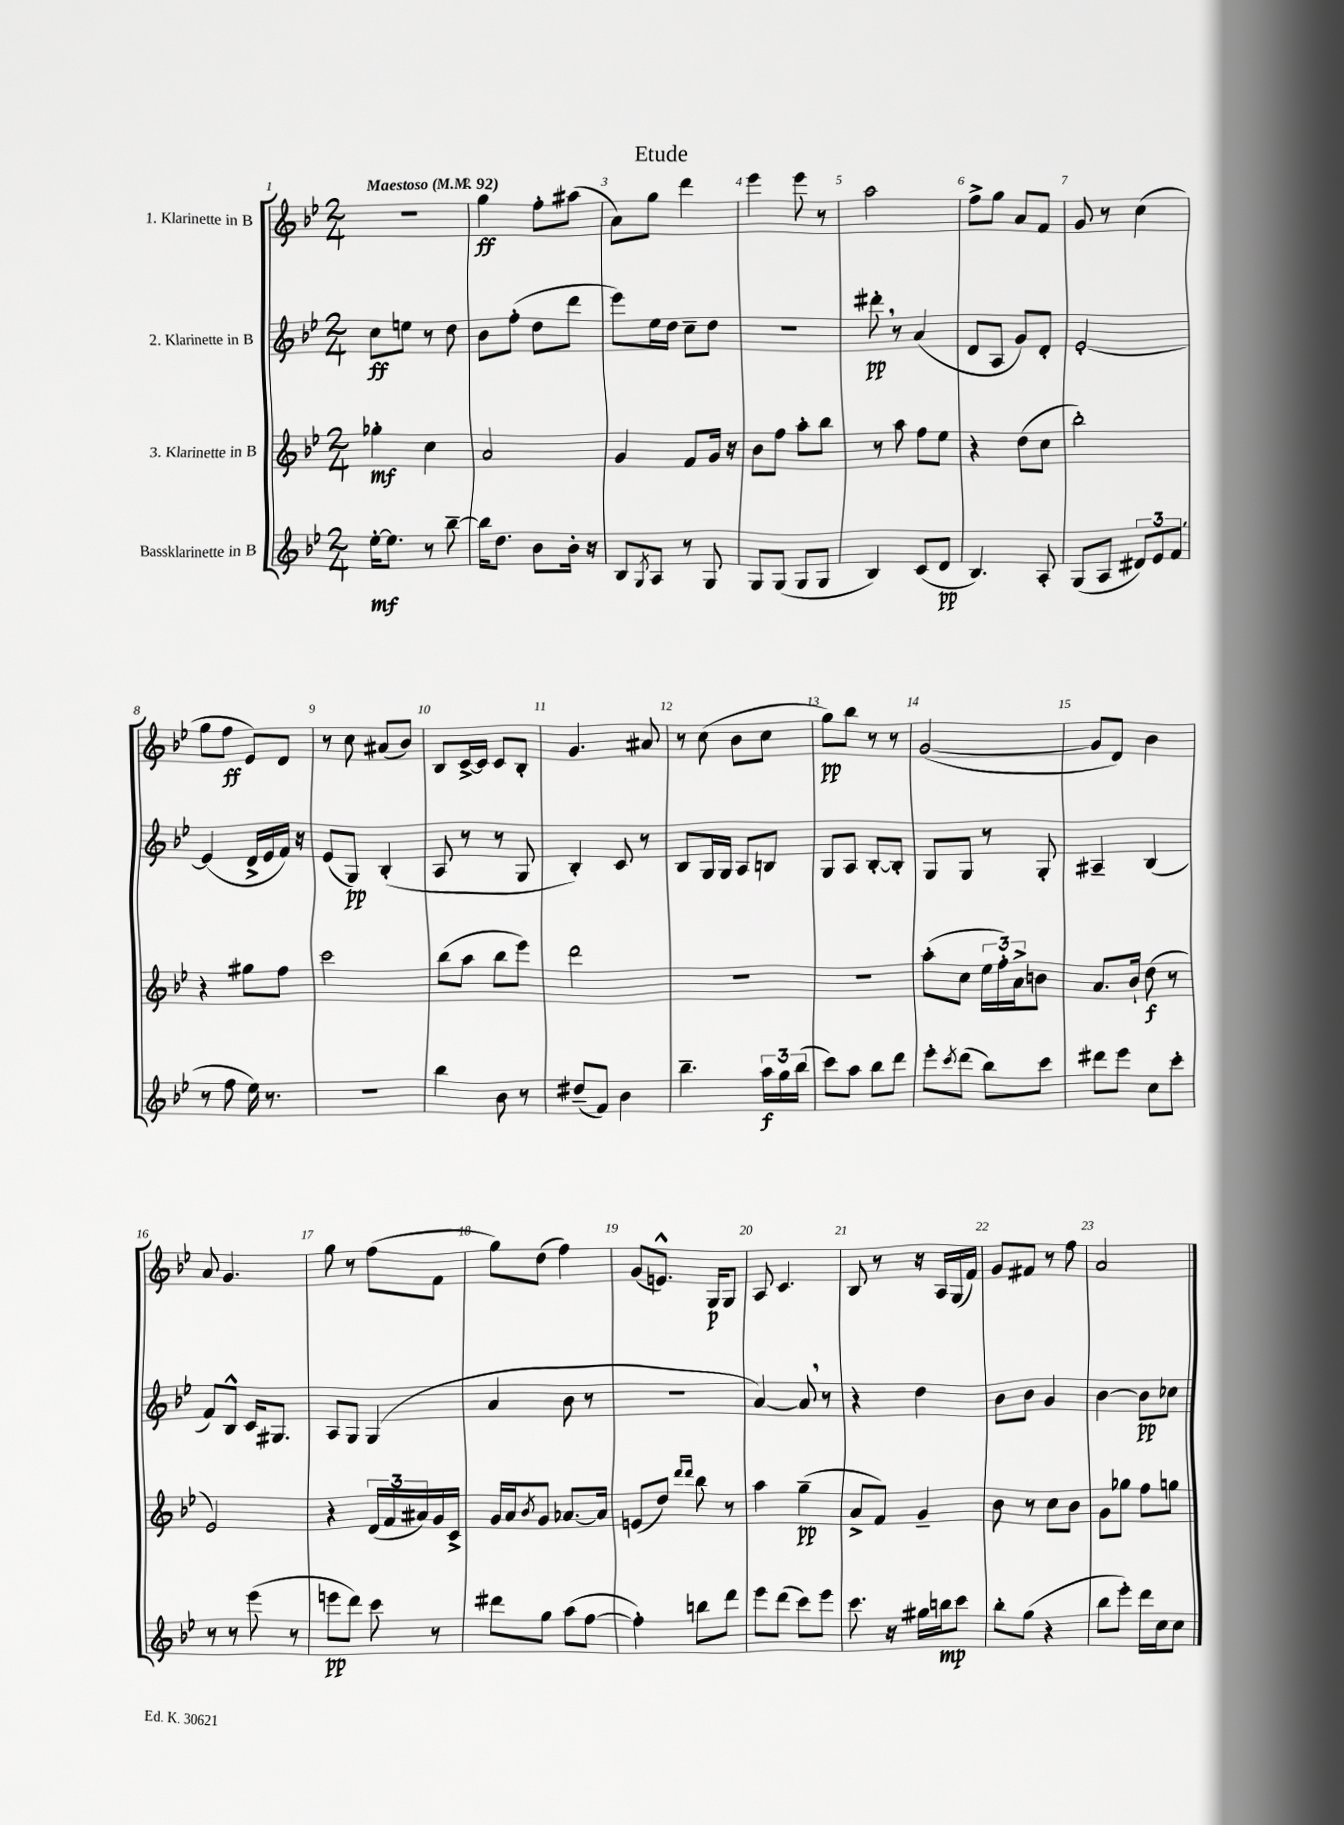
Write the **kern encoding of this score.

**kern	**kern	**kern	**kern
*staff4	*staff3	*staff2	*staff1
*clefG2	*clefG2	*clefG2	*clefG2
*k[b-e-]	*k[b-e-]	*k[b-e-]	*k[b-e-]
*M2/4	*M2/4	*M2/4	*M2/4
*MM92	*MM92	*MM92	*MM92
[16ee-'\LK	4gg-'\	8cc\L	2r
8.ee-\]J	.	.	.
.	.	8ee\J	.
8r	4cc\	8r	.
[8bb-~\	.	8dd\	.
=	=	=	=
16bb-\]LK	2a/	8b-\L	4gg\
8.dd\J	.	.	.
.	.	(8ff'\J	.
8b-\L	.	8dd\L	8ff'\L
16b-'\Jk	.	8ddd\J	(8aa#\J
16r	.	.	.
=	=	=	=
8B-/L	4g/	8eee-\L)	8a\L)
8qG/	.	.	.
8A/J	.	16ee-\L	8gg\J
.	.	16dd\JJ	.
8r	8f/L	8cc~\L	4ddd\
8G/	16g/Jk	8dd\J	.
.	16r	.	.
=	=	=	=
8G/L	8b-\L	2r	4eee-\
(8G/J	8ff\J	.	.
8G/L	8aa'\L	.	8eee-\
8G/J	8bb-\J	.	8r
=	=	=	=
4B-/)	8r	8ddd#'\	2aa\
.	8aa\	8r	.
(8c/L	8ff\L	(4a/	.
8d/J	8ee-\J	.	.
=	=	=	=
4.B-/)	4r	8d/L	8ff^\L
.	.	8A/J	8gg\J
.	(8dd\L	8g/L)	8a/L
8A'/	8cc\J	8d'/J	8f/J
=	=	=	=
(8G/L	2bb-'\)	[2e-'/	8g/
8A/J	.	.	8r
12d#/L)	.	.	(4cc\
12e-/	.	.	.
(12f/J	.	.	.
=	=	=	=
8r	4r	(4e-/]	8gg\L
8ff\	.	.	8ff\J
16ee-\)	8gg#\L	16d^/LL	8e-/L)
8.r	.	16e-/	.
.	8ff\J	16f/JJ)	8d/J
.	.	16r	.
=	=	=	=
2r	2ccc\	(8e-/L	8r
.	.	8G/J)	8cc\
.	.	(4B-'/	(8a#/L
.	.	.	8b-/J)
=	=	=	=
4bb-\	(8bb-\L	8A/	8B-/L
.	8aa\J	8r	[16c^/L
.	.	.	16c/]JJ
8b-\	8bb-\L	8r	8c/L
8r	8eee-\J)	8G/	8B-'/J
=	=	=	=
(8dd#~/L	2ddd\	4B-'/)	4.g/
8f/J)	.	.	.
4b-\	.	8c/	.
.	.	8r	8a#/
=	=	=	=
4.bb-~\	2r	8B-/L	8r
.	.	16G/L	(8cc\
.	.	16G/JJ	.
.	.	8A/L	8b-\L
24aa\LL	.	8B/J	8cc\J
24gg\	.	.	.
(24bb-\JJ	.	.	.
=	=	=	=
8ccc\L)	2r	8G/L	8gg\L)
8aa\J	.	8A/J	8bb-\J
8bb-\L	.	[8B-'/L	8r
8ddd\J	.	8B-'/]J	8r
=	=	=	=
8eee-'\L	(8aa'\L	8G/L	([2g/
8qccc/	.	.	.
(8ddd\J	8cc\J	8G/J	.
8bb-\L)	24ee-\LL	8r	.
.	24ff'\)	.	.
.	24a^\J	.	.
8ccc\J	8b\J	8G'/	.
=	=	=	=
8ddd#\L	8.a/L	4A#~/	8g/]L
8eee-\J	.	.	8d/J)
.	16b-`/Jk	.	.
8cc\L	(8dd\	(4B-/	4b-\
8ccc'\J	8r	.	.
=	=	=	=
8r	2e-/)	8f/L)	8a/
8r	.	8B-^^/J	4.g/
(8eee-\	.	16c/LK	.
.	.	8.G#/J	.
8r	.	.	.
=	=	=	=
8eee\L	4r	8A/L	8gg\
8ddd\J)	.	8G/J	8r
8ccc\	(24d/LL	(4G/	(8ff\L
.	24f/	.	.
.	24a#/)	.	.
8r	16g/	.	8f\J
.	16c^/JJ	.	.
=	=	=	=
8ddd#\L	16g/LL	4a/	8gg\L)
.	16a/J	.	.
.	8qb-/	.	.
8gg\J	8g/J	.	(8dd\J
(8aa\L	[8.a-/L	8b-\	4ff\)
[8ff\J	.	8r	.
.	16a-/]Jk	.	.
=	=	=	=
4ff'\])	(8e/L	2r	(8g/L
.	8dd/J)	.	8.e^^/J)
.	16qqddd/LL	.	.
.	16qqddd/JJ	.	.
8bb\L	8bb-\	.	.
.	.	.	16G/LK
8ddd\J	8r	.	8G/J
=	=	=	=
8eee-\L	4aa\	[4a/)	8A/
(8ddd\J	.	.	4.c/
8ccc\L)	(4gg~\	8a/]	.
8eee-\J	.	8r	.
=	=	=	=
8.ccc\	8a^/L	4r	8B-/
.	8f/J)	.	8r
16r	.	.	.
16gg#\LL	4g~/	4dd\	16r
16bb\J	.	.	16A/LL
8ccc\J	.	.	(16G/
.	.	.	16f/JJ)
=	=	=	=
8bb-'\L	8b-\	8b-\L	8g/L
(8gg\J	8r	8b-\J	8f#/J
4r	8cc\L	4g/	8r
.	8b-\J	.	8ff\
=	=	=	=
8bb-\L	8g\L	[4b-\	2a/
8eee-'\J)	8gg-\J	.	.
16ddd\LL	8ff\L	8b-\]L	.
16cc\J	.	.	.
8cc\J	8gg\J	8cc-\J	.
==	==	==	==
*-	*-	*-	*-
